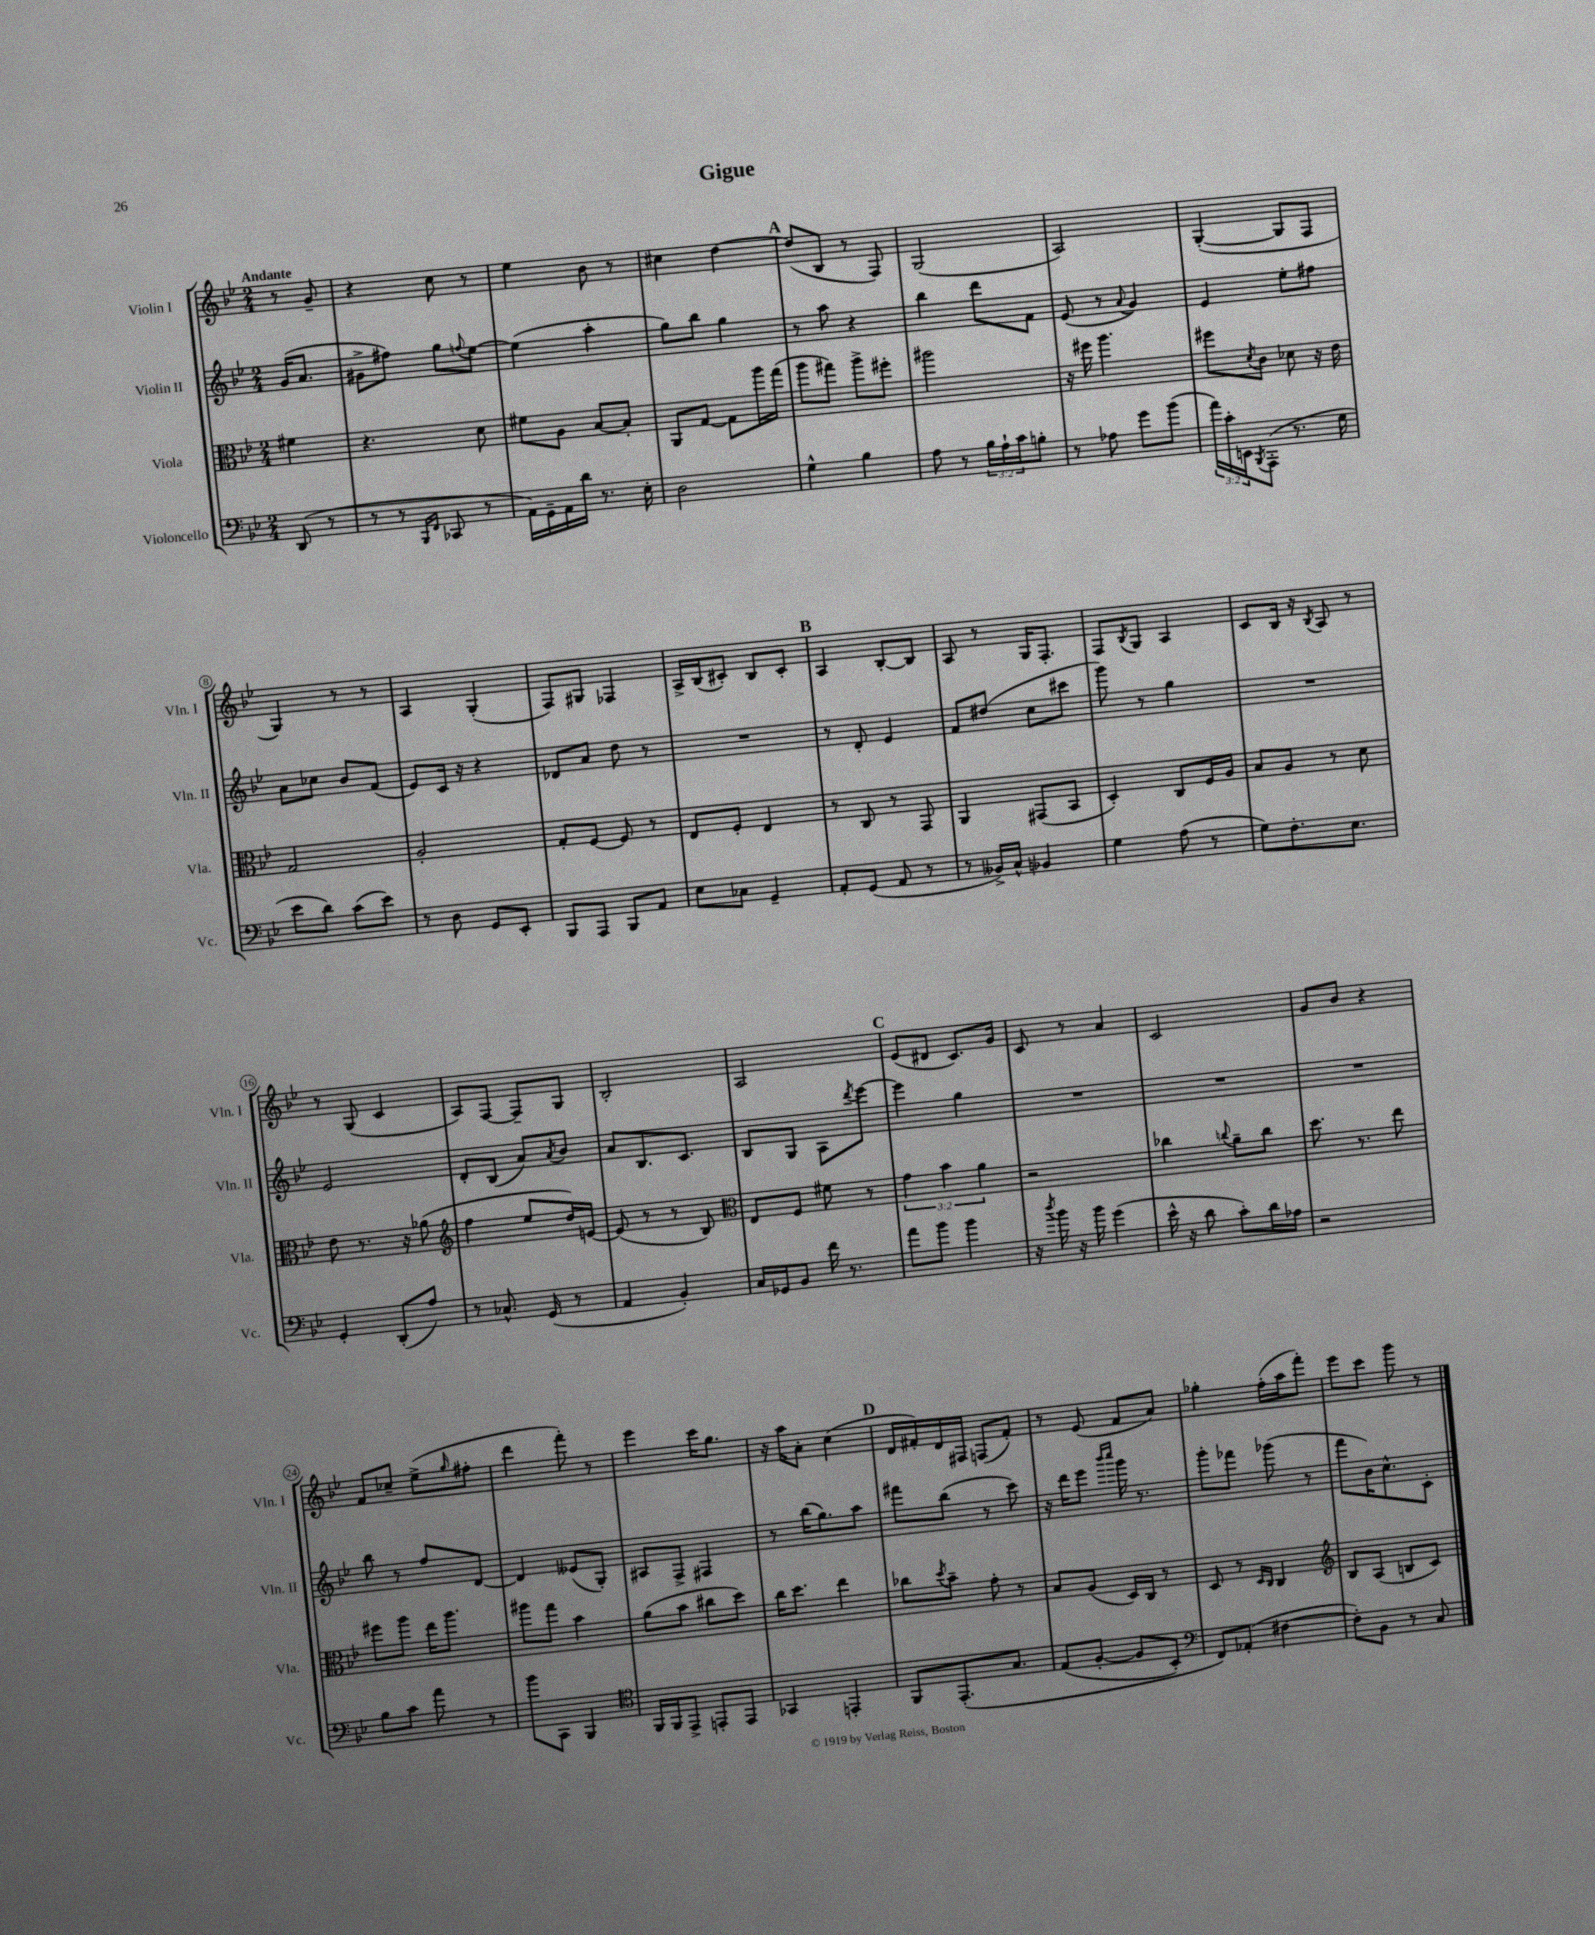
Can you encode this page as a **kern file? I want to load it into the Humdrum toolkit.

**kern	**kern	**kern	**kern
*staff4	*staff3	*staff2	*staff1
*clefF4	*clefC3	*clefG2	*clefG2
*k[b-e-]	*k[b-e-]	*k[b-e-]	*k[b-e-]
*M2/4	*M2/4	*M2/4	*M2/4
(8DD/	4f#\	(16g/LK	8r
.	.	8.a/J	.
8r	.	.	8g~/
=	=	=	=
8r	4.r	8g#^\L	4r
8r	.	8ff#\J)	.
16qqBBB-/LL	.	.	.
16qqFF/JJ	.	.	.
8CC-/	.	8gg\L	8cc\
.	.	8qqff/	.
8r	8d\	[8ee-\J	8r
=	=	=	=
16AA\LL)	8f#\L	(4ee-\]	4ee-\
16GG~\	.	.	.
16AA\	8A\J	.	.
16d\JJ	.	.	.
8.r	[8B-/L	4aa'\	8b-\
.	8B-'/]J	.	8r
16E-'\	.	.	.
=	=	=	=
2D\	8AA/L	8gg\L)	4cc#\
.	[8G/J	8bb-\J	.
.	8G\]L	4gg\	[4dd\
.	16aa\L	.	.
.	(16gg\JJ	.	.
=	=	=	=
4G^^\	8aa\L	8r	(8dd/]L
.	8gg#\J)	8aa\	8B-/J
4B-\	8aa^\L	4r	8r
.	8ff#'\J	.	8F/)
=	=	=	=
8A\	2aa#\	4bb-\	(2G/
8r	.	.	.
24B-\LL	.	8ddd\L	.
24A`\	.	.	.
24c\J	.	.	.
8B'\J	.	8f\J	.
=	=	=	=
8r	16r	(8e-/	2A/)
.	16ff#\	.	.
8A-\	4.aa\	8r	.
.	.	8qqa/	.
8g\L	.	4g/)	.
(8b-\J	.	.	.
=	=	=	=
24a\LL)	8ff#\L	4e-/	([4G'/
24c'\	.	.	.
24EE\J	.	.	.
8qBBB-/	8qd/	.	.
(8AAA'\J	8c\J	.	.
8.r	8d-\	8ee-'\L	8G/]L
.	16r	8ff#\J	8F/J
16G\	16e-\	.	.
=	=	=	=
8e-\L	2G/	8a\L	4G/)
8d\J)	.	8cc-\J	.
(8c\L	.	8b-/L	8r
8e-\J)	.	(8f/J	8r
=	=	=	=
8r	2A'/	8e-/L)	4A/
8D\	.	16c/Jk	.
.	.	16r	.
8GG/L	.	4r	(4G'/
8EE-'/J	.	.	.
=	=	=	=
8BBB-/L	8G'/L	8d-/L	8F/L)
8AAA/J	[8F/J	8a/J	8G#/J
8BBB-/L	8F/]	8dd\	4F-/
8AA/J	8r	8r	.
=	=	=	=
8E-\L	8E-/L	2r	16A^/LL
.	.	.	(16B-/J
8C-\J	8F'/J	.	8c#'/J)
4GG~/	4E-/	.	8B-/L
.	.	.	8c#'/J
=	=	=	=
8AA'/L	8r	8r	4A/
(8GG/J	8C/	8d'/	.
8AA/	8r	4e-/	[8B-'/L
8r	8GG/	.	8B-/]J
=	=	=	=
8r	4AA/	8f/L	8A/
16BB--^/LL)	.	(8dd#/J	8r
16C^^/JJ	.	.	.
4BB-/	(8GG#/L	8cc\L	16G/LK
.	.	.	8.F'/J
.	8BB-/J	8ccc#\J	.
=	=	=	=
4G\	4D'/)	8ggg\)	8F/L
.	.	.	8qB-/
.	.	8r	8G/J
(8A\	8C/L	4gg\	4A/
8r	16F/L	.	.
.	16A/JJ	.	.
=	=	=	=
8G\L)	8B-/L	2r	8c/L
8.F'\	8A/J	.	16B-/Jk
.	.	.	16r
.	.	.	8qB-/
.	8r	.	8A/
8.E-\J	.	.	.
.	8d\	.	8r
=	=	=	=
4GG'/	8e-\	2e-/	8r
.	8.r	.	(8G/
(8DD'/L	.	.	4c/
.	16r	.	.
8A/J)	(8a-\	.	.
=	=	=	=
*	*clefG2	*	*
8r	4ff\	8d'/L	8A/L)
8.C-^^/	.	(8B-/J	[8F/J
.	8ee-/L	8a/L)	8F~/]L
(16GG/	.	.	.
.	.	8qa/	.
8r	16dd/L)	8b-/J	8G/J
.	[16e/JJ	.	.
=	=	=	=
4AA/	(8e/]	8a/L	2B-'/
.	8r	8.B-/	.
4BB-'/)	8r	.	.
.	.	8.c/J	.
.	8B-/)	.	.
=	=	=	=
*	*clefC3	*	*
16C/LL	8E-/L	8B-/L	2A/
16GG-/J	.	.	.
8BB-/J	8F/J	8G/J	.
16f\	8f#\	8A\L	.
8.r	.	.	.
.	.	8qddd/	.
.	8r	[8eee-\J	.
=	=	=	=
8a\L	6g\	4eee-\]	(8e-/L
8b-\J	.	.	8d#/J
.	6b-\	.	.
4b-\	.	4gg\	8.c/L)
.	6a\	.	.
.	.	.	16g/Jk
=	=	=	=
16r	2r	2r	8c/
8qdd/	.	.	.
16b-\	.	.	.
16r	.	.	8r
16b-\	.	.	.
(4g\	.	.	4a/
=	=	=	=
16e-^^\	4cc-\	2r	2c/
16r	.	.	.
8d\	.	.	.
.	8qqcc/	.	.
8c'\L)	8a~\L	.	.
16d\L	8cc\J	.	.
16A-\JJ	.	.	.
=	=	=	=
2r	8.dd\	2r	8g/L
.	.	.	8b-/J
.	8.r	.	.
.	.	.	4r
.	8ee-\	.	.
=	=	=	=
8B-\L	8ff#\L	8bb-\	8f/L
8c\J	8aa\J	8r	8cc-~/J
8a\	16ee-\LK	8ff/L	(8ee-^\L
.	8.aa\J	.	.
.	.	.	16qqgg/
8r	.	[8d/J	8ff#'\J
=	=	=	=
8b-\L	8aa#\L	4d/]	4ddd\
8CC\J	8gg\J	.	.
4BBB-/	4b-\	(8e--/L	8fff'\)
.	.	8G'/J)	8r
=	=	=	=
*clefC4	*	*	*
16FF/LL	(8a\L	8A#/L	4eee-\
16FF/J	.	.	.
8EE-^/J	8b-\J	8F^/J	.
8EE'/L	8cc#\L	4F#/	16ccc\LK
.	.	.	8.gg\J
8EE/J	8dd\J)	.	.
=	=	=	=
4GG-/	16cc\LK	8r	16r
.	8.dd\J	.	16aa\LK
.	.	(16bb-\LK	8a'\J
.	.	8.gg\)	.
4EE'/	4ee-\	.	(4cc\
.	.	8aa\J	.
=	=	=	=
8FF/L	8cc-\L	8fff#\L	16d/LL
.	.	.	16f#'/)
.	8qdd/	.	.
&(8.EE-'/	8b-~\J	(8bb-\J	16d/
.	.	.	16F#/JJ
.	8g'\	8r	(8F/L
8.G/J	.	.	.
.	8r	8ccc\)	8f#'/J)
=	=	=	=
(8E-/L	8B-/L	16r	8r
.	.	16ddd\LK	.
[8F'/J	(8A/J	8eee-\J	(8e-/
.	.	16qqbbb-/LL	.
.	.	16qqcccc/JJ	.
8F/]L	16D/LL)	16ggg\	8f/L
.	16C/JJ	8.r	.
8BB-'/J)	8r	.	8a/J)
=	=	=	=
*clefF4	*	*	*
8FF/L&)	8D/	8ggg'\L	4gg-'\
(8AA-'/J	8r	8fff-\J	.
.	16qqD/LL	.	.
.	16qqC/JJ	.	.
[4F#\	4C/	(8ggg-\	(16ff'\LL
.	.	.	16aa\J
.	.	8r	8fff'\J)
=	=	=	=
*	*clefG2	*	*
8F#'\]L)	8B-/L	8fff\L	8eee-\L
8BB-\J	(8A/J	16b-\K)	8ccc\J
.	.	8.cc^^\	.
8r	8B/L	.	8ggg\
8C/	8c/J)	8c'\J	8r
==	==	==	==
*-	*-	*-	*-
